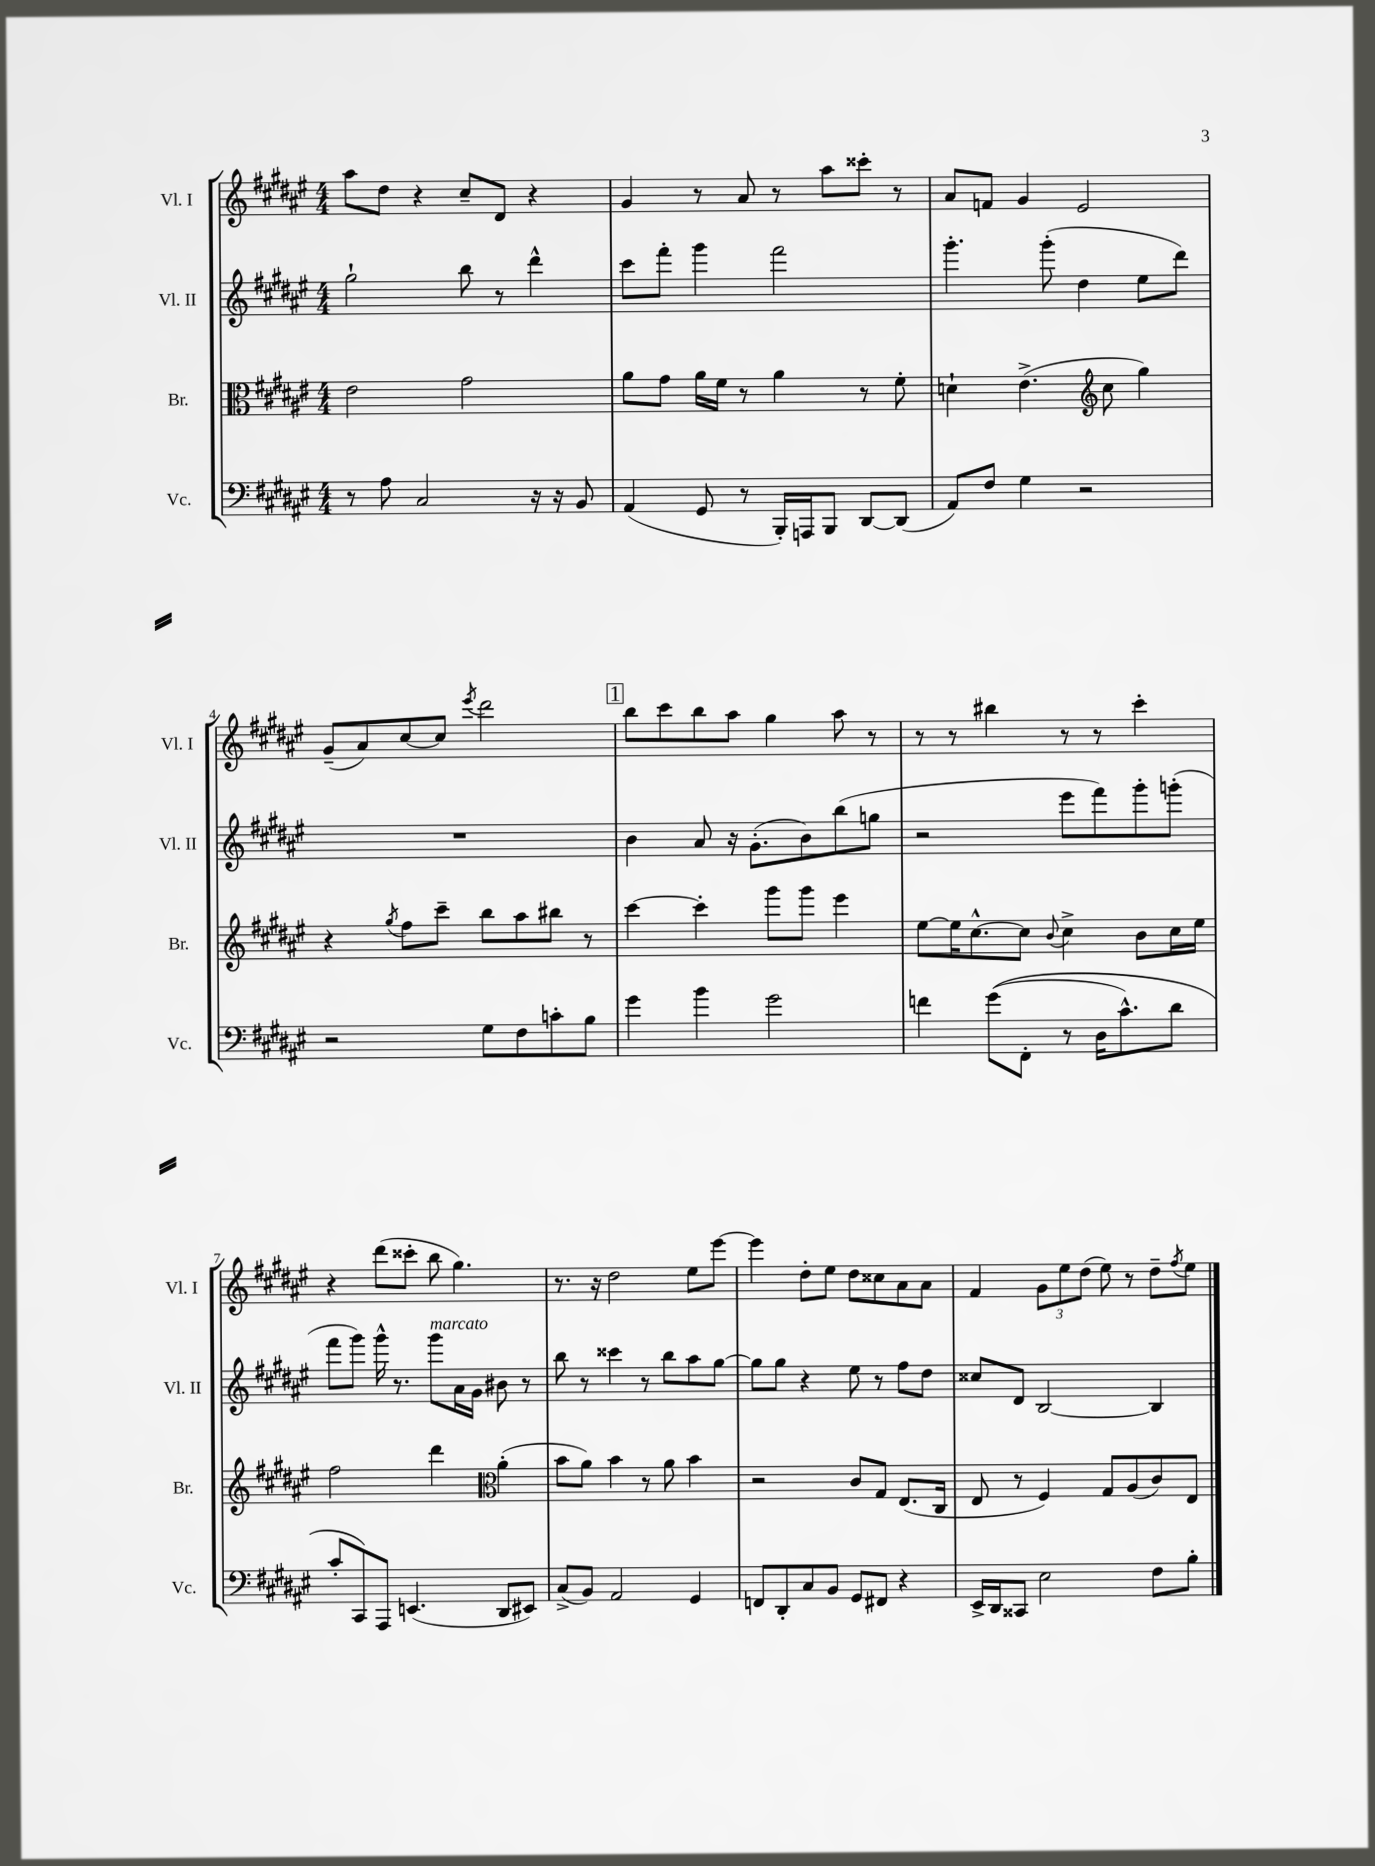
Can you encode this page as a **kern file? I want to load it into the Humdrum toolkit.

**kern	**kern	**kern	**kern
*staff4	*staff3	*staff2	*staff1
*clefF4	*clefC3	*clefG2	*clefG2
*k[f#c#g#d#a#e#]	*k[f#c#g#d#a#e#]	*k[f#c#g#d#a#e#]	*k[f#c#g#d#a#e#]
*M4/4	*M4/4	*M4/4	*M4/4
8r	2e#	2gg#`	8aa#
8A#	.	.	8dd#
2C#	.	.	4r
.	2g#	8bb	8cc#~
.	.	8r	8d#
16r	.	4ddd#^^	4r
16r	.	.	.
8BB	.	.	.
=	=	=	=
(4AA#	8a#	8ccc#	4g#
.	8g#	8fff#'	.
8GG#	16a#	4ggg#	8r
.	16f#	.	.
8r	8r	.	8a#
16BBB')	4a#	2fff#	8r
16AAA	.	.	.
8BBB	.	.	8aa#
[8DD#	8r	.	8ccc##'
(8DD#]	8f#'	.	8r
=	=	=	=
8AA#)	4d`	4.ggg#'	8a#
8F#	.	.	8f
4G#	(4.e#^	.	4g#
.	.	(8ggg#'	.
2r	.	4dd#	2e#
*	*clefG2	*	*
.	8cc#	.	.
.	4gg#)	8ee#	.
.	.	8ddd#)	.
=	=	=	=
2r	4r	1r	(8g#~
.	.	.	8a#)
.	8qgg#	.	.
.	8ff#	.	[8cc#
.	8ccc#~	.	8cc#]
.	.	.	8qeee#
8G#	8bb	.	2ddd#
8F#	8aa#	.	.
8c'	8bb#	.	.
8B	8r	.	.
=	=	=	=
4g#	[4ccc#	4b	8bb
.	.	.	8ccc#
4b	4ccc#']	8a#	8bb
.	.	16r	8aa#
.	.	(8.g#'	.
2g#	8ggg#	.	4gg#
.	8ggg#	8b)	.
.	4eee#	(8bb	8aa#
.	.	8gg	8r
=	=	=	=
4f	[8ee#	2r	8r
.	16ee#]	.	8r
.	[8.cc#^^	.	.
&((8g#	.	.	4bb#
8FF#'	8cc#]	.	.
.	8qqb	.	.
8r	4cc#^	8eee#	8r
16D#	.	8fff#)	8r
8.c#^^)	.	.	.
.	8b	8ggg#'	4ccc#'
8d#	16cc#	(8ggg'	.
.	16ee#	.	.
=	=	=	=
8c#'	2ff#	8fff#	4r
8CC#&)	.	8ggg#)	.
8AAA#	.	16ggg#^^	(8ddd#
.	.	8.r	.
(4.EE	.	.	8ccc##'
.	4ddd#	8ggg#	8bb
.	.	16a#	4.gg#)
.	.	16g#	.
*	*clefC3	*	*
8DD#	(4a#'	8b#	.
8EE#)	.	8r	.
=	=	=	=
(8C#^	8b	8bb	8.r
8BB)	8a#)	8r	.
.	.	.	16r
2AA#	4b	4ccc##	2dd#
.	8r	8r	.
.	8a#	8bb	.
4GG#	4b	8aa#	8ee#
.	.	[8gg#	[8eee#
=	=	=	=
8FF	2r	8gg#]	4eee#]
8DD#'	.	8gg#	.
8C#	.	4r	8dd#'
8BB	.	.	8ee#
8GG#	8c#	8ee#	8dd#
8FF#	8G#	8r	8cc##
4r	(8.E#	8ff#	8a#
.	.	8dd#	8a#
.	16C#	.	.
=	=	=	=
16EE#^	8E#	8cc##	4f#
16DD#	.	.	.
8CC##	8r	8d#	.
2E#	4F#)	[2B	12g#
.	.	.	12ee#
.	.	.	(12dd#
.	8G#	.	8ee#)
.	(8A#	.	8r
8F#	8c#)	4B]	8dd#~
.	.	.	8qff#
8B'	8E#	.	8ee#
==	==	==	==
*-	*-	*-	*-
